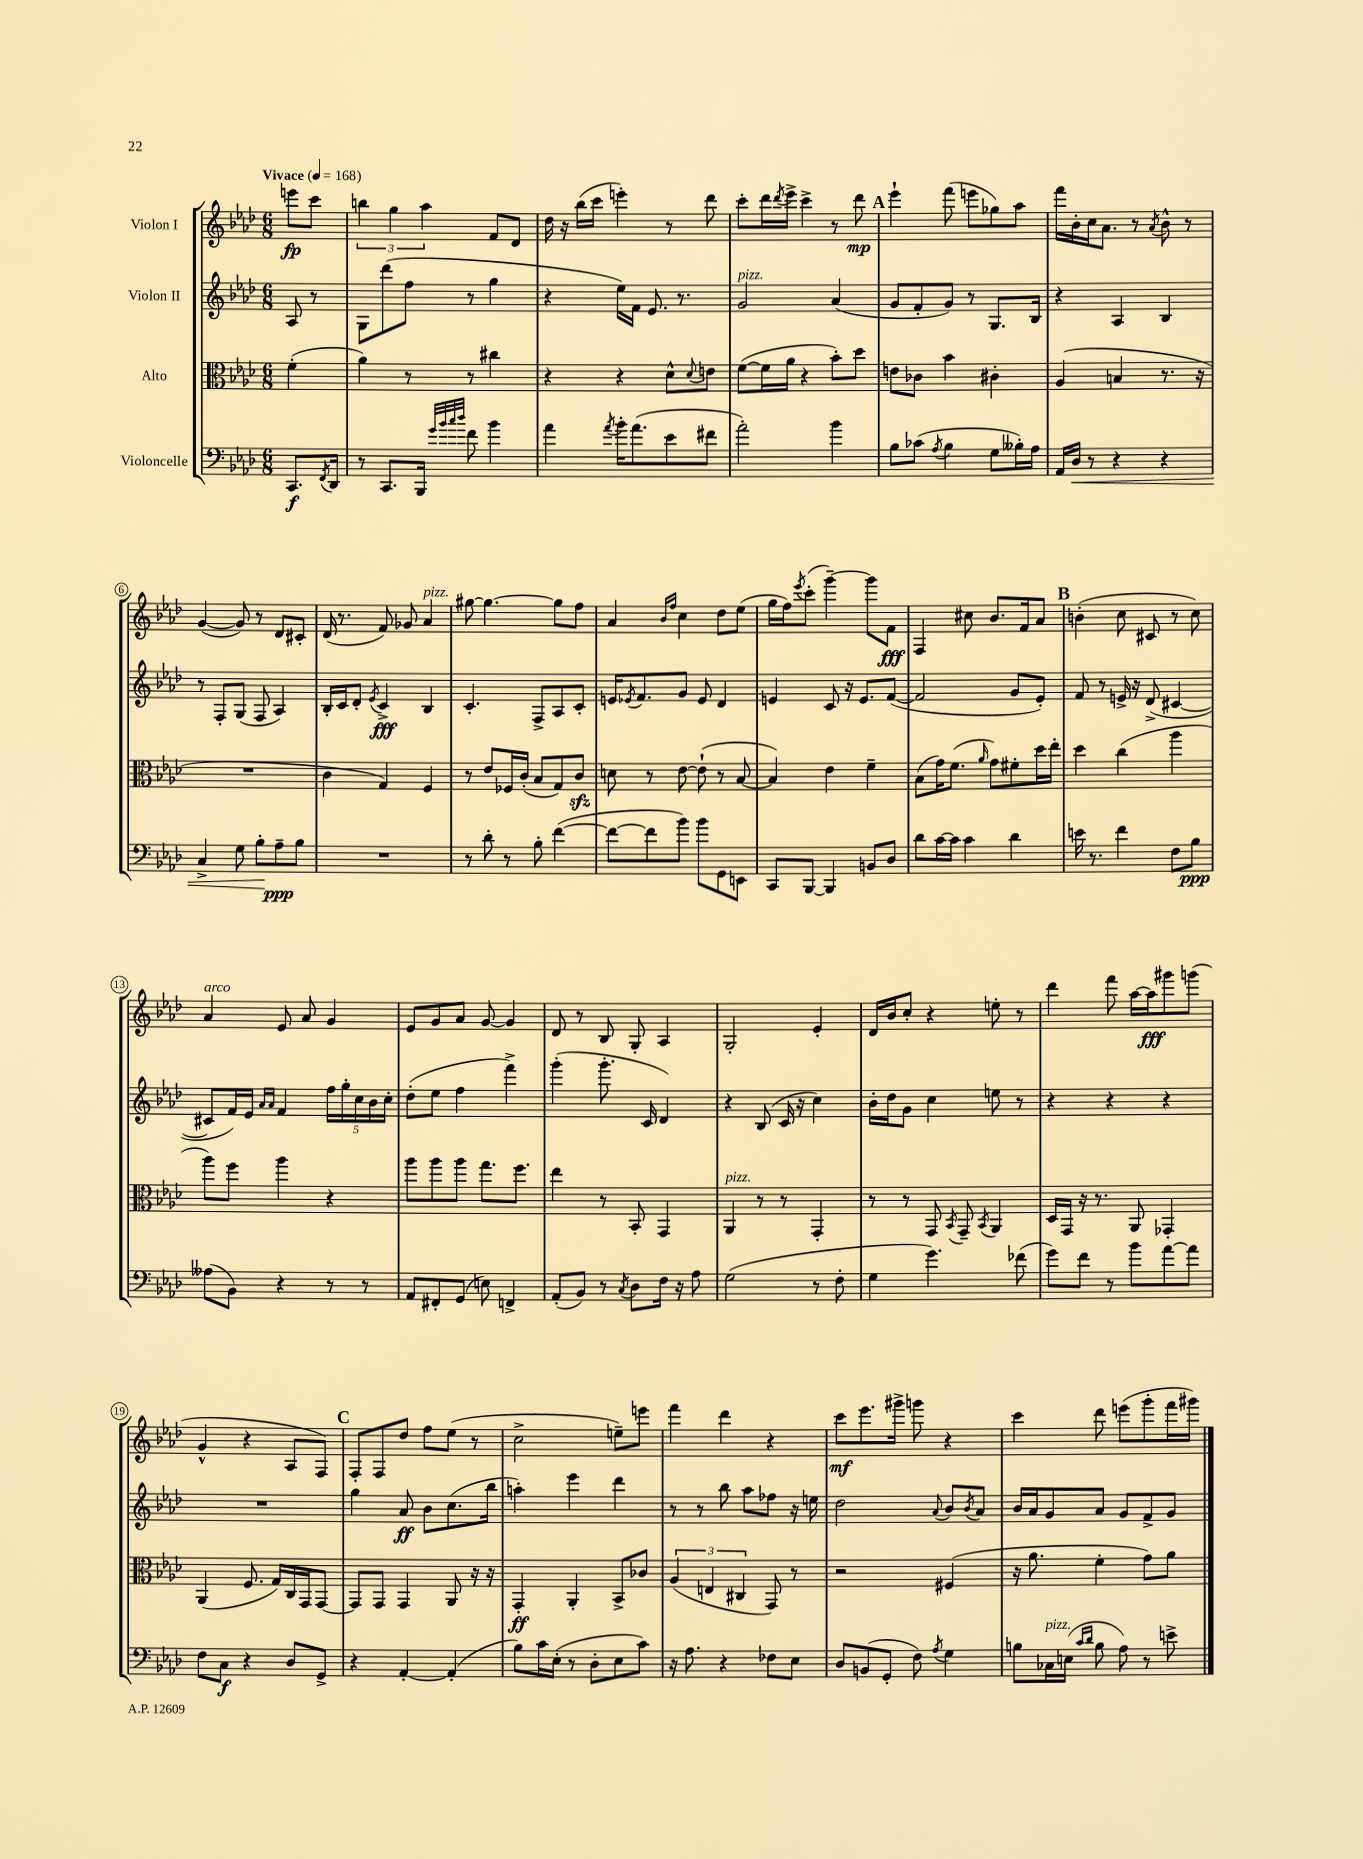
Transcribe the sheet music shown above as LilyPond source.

<<
\new StaffGroup <<
\new Staff = "s0" \with { instrumentName = "Violon I" } {
    \clef treble \key aes \major \numericTimeSignature \time 6/8 \partial 4 \tempo "Vivace" 4 = 168
    e'''8\fp c'''8 |
    \tuplet 3/2 { b''4 g''4 aes''4 } f'8 des'8 |
    des''16 r16 bes''16( c'''16 e'''4-.) r8 des'''8 |
    c'''8-. des'''16 \acciaccatura { des'''8 } ees'''16-> c'''4-> r8 des'''8\mp |
    \mark \markup { \bold "A" } ees'''4-! f'''8( e'''8 ges''8) aes''8 |
    f'''16 bes'16-. c''16 aes'8. r8 \acciaccatura { aes'8 } bes'8-^ r8 |
    g'4~( g'8) r8 des'8 cis'8-. |
    des'16( r8. f'8) ges'8 aes'4^\markup { \italic "pizz." } |
    gis''8~ gis''4.~ gis''8 f''8 |
    aes'4 \grace { bes'16 f''16 } c''4 des''8 ees''8( |
    g''16 f''16) \acciaccatura { ees'''8 } c'''8-.( g'''4~--) g'''8 f'8\fff |
    f4 cis''8 bes'8. f'16 aes'8 |
    \mark \markup { \bold "B" } b'4-.( c''8 cis'8 r8 c''8) |
    aes'4^\markup { \italic "arco" } ees'8 aes'8 g'4 |
    ees'8 g'8 aes'8 g'8~ g'4 |
    des'8 r8 bes8 g8-. aes4 |
    g2-. ees'4-. |
    des'16 bes'16 c''8-. r4 e''8-. r8 |
    des'''4 f'''8 aes''16~ aes''16\fff gis'''8 g'''8( |
    g'4-^ r4 aes8 f8) |
    \mark \markup { \bold "C" } f8-. f8 des''8 f''8 ees''8( r8 |
    c''2-> e''8--) e'''8 |
    f'''4 des'''4 r4 |
    c'''8\mf ees'''8. gis'''16-> g'''8 r4 |
    c'''4 des'''8 e'''8( g'''8-. f'''16 gis'''16) \bar "|." |
}
\new Staff = "s1" \with { instrumentName = "Violon II" } {
    \clef treble \key aes \major \numericTimeSignature \time 6/8 \partial 4
    aes8 r8 |
    g8 des'''8( f''8 r8 g''4 |
    r4 ees''16) f'16 ees'8. r8. |
    g'2^\markup { \italic "pizz." } aes'4( |
    \mark \markup { \bold "A" } g'8 f'8-. g'8) r8 g8. bes16 |
    r4 aes4 bes4 |
    r8 f8-. g8( f8 aes4) |
    bes16-. c'16 des'8-. \acciaccatura { ees'8 } c'4->\fff bes4 |
    c'4.-. f8-> aes8 c'8-. |
    e'16 \acciaccatura { ees'8 } f'8. g'8 ees'8 des'4 |
    e'4 c'8 r16 e'8. f'8~( |
    f'2 g'8 ees'8-.) |
    \mark \markup { \bold "B" } f'8 r8 e'16-> r16 des'8->( cis'4~ |
    cis'8 f'16) ees'16 \grace { aes'16 aes'16 } f'4 \tuplet 5/4 { f''16 g''16-. c''16 bes'16 c''16-. } |
    des''8-.( ees''8 f''4 f'''4->) |
    g'''4-.( g'''8.-. c'16 des'4) |
    r4 bes8( c'16 r16 c''4) |
    bes'16-. des''16 g'8 c''4 e''8 r8 |
    r4 r4 r4 |
    R2. |
    \mark \markup { \bold "C" } g''4 aes'8\ff bes'8 c''8.( bes''16 |
    a''4-.) ees'''4 des'''4 |
    r8 r8 bes''8 aes''8 fes''8 r16 e''16 |
    des''2 \appoggiatura { aes'8 } bes'8 \acciaccatura { bes'8 } aes'8 |
    bes'16 aes'16 g'8 aes'8 g'8 f'8-> g'8 \bar "|." |
}
\new Staff = "s2" \with { instrumentName = "Alto" } {
    \clef alto \key aes \major \numericTimeSignature \time 6/8 \partial 4
    f'4-.( |
    aes'4) r8 r8 cis''4 |
    r4 r4 des'8-^ \appoggiatura { des'8 } e'8 |
    f'8~( f'16 aes'16 r4 bes'8-.) des''8 |
    \mark \markup { \bold "A" } e'8 ces'8 bes'4 cis'4-. |
    aes4( b4 r8. r16 |
    R2. |
    c'4 g4) f4 |
    r8 ees'8 fes16 c'16-.( bes8 g8) c'8\sfz |
    d'8 r8 ees'8~ ees'8-!( r8 bes8~ |
    bes4) ees'4 f'4-- |
    bes8( g'16) f'8.( \grace { aes'16 } g'8) fis'8-. des''16 ees''16-. |
    \mark \markup { \bold "B" } des''4 c''4( aes''4 |
    aes''8) f''8 aes''4 r4 |
    aes''8 aes''8 aes''8 g''8. f''8. |
    ees''4 r8 bes,8-. g,4 |
    aes,4^\markup { \italic "pizz." } r8 r8 g,4-. |
    r8 r8 g,8 \acciaccatura { bes,8 } g,8-- \acciaccatura { bes,8 } aes,4 |
    des16 g,16 r16 r8. aes,8 ges,4-. |
    aes,4( f8. g16) c16 g,16 g,8~ |
    \mark \markup { \bold "C" } g,8 g,8 g,4 aes,8 r16 r16 |
    g,4-.\ff aes,4-. bes,8-> ces'8 |
    \tuplet 3/2 { aes4( e4 cis4 } g,8) r8 |
    r2 fis4( |
    r16 aes'8. f'4-. g'8) aes'8 \bar "|." |
}
\new Staff = "s3" \with { instrumentName = "Violoncelle" } {
    \clef bass \key aes \major \numericTimeSignature \time 6/8 \partial 4
    c,8.\f \acciaccatura { f,8 } des,16 |
    r8 c,8. bes,,16 \grace { g'32 bes'32 c''32 des''32 } f'8 bes'4 |
    aes'4 \acciaccatura { aes'8 } bes'16-. aes'8.( ees'8 fis'8 |
    aes'2-.) bes'4 |
    \mark \markup { \bold "A" } bes8 ces'8( \acciaccatura { aes8 } bes4 g8 beses16-.) aes16 |
    aes,16 des16\< r8 r4 r4 |
    c4-> g8 bes8-.\! aes8--\ppp bes8 |
    R2. |
    r8 des'8-. r8 bes8-. f'4~( |
    f'8~ f'8 bes'8) bes'8 g,8 e,8 |
    c,8 bes,,8~ bes,,4 b,8 des8 |
    des'8 c'16~ c'16 c'4 des'4 |
    \mark \markup { \bold "B" } e'16 r8. f'4 f8 bes8\ppp |
    aeses8( bes,8) r4 r8 r8 |
    aes,8 fis,8-. g,8( e8) f,4-> |
    aes,8-.( bes,8) r8 \acciaccatura { c8 } des8 f16 r16 aes8 |
    g2( r8 f8-. |
    g4 g'4.) fes'8( |
    g'8) f'8 r8 bes'8 aes'8~ aes'8 |
    f8 c8\f r4 des8 g,8-> |
    \mark \markup { \bold "C" } r4 aes,4~-. aes,4-.( |
    bes8) c'16 ees16-.( r8 des8-. ees8 c'8) |
    r16 aes8. r4 fes8 ees8 |
    des8 b,8( g,8-. f8) \acciaccatura { aes8 } g4 |
    b8 ces16^\markup { \italic "pizz." } e16( \grace { c'16 des'16 } b8 aes8) r8 e'8-> \bar "|." |
}
>>
>>
\layout { \context { \Score \override BarNumber.stencil = #(make-stencil-circler 0.1 0.3 ly:text-interface::print) } }
